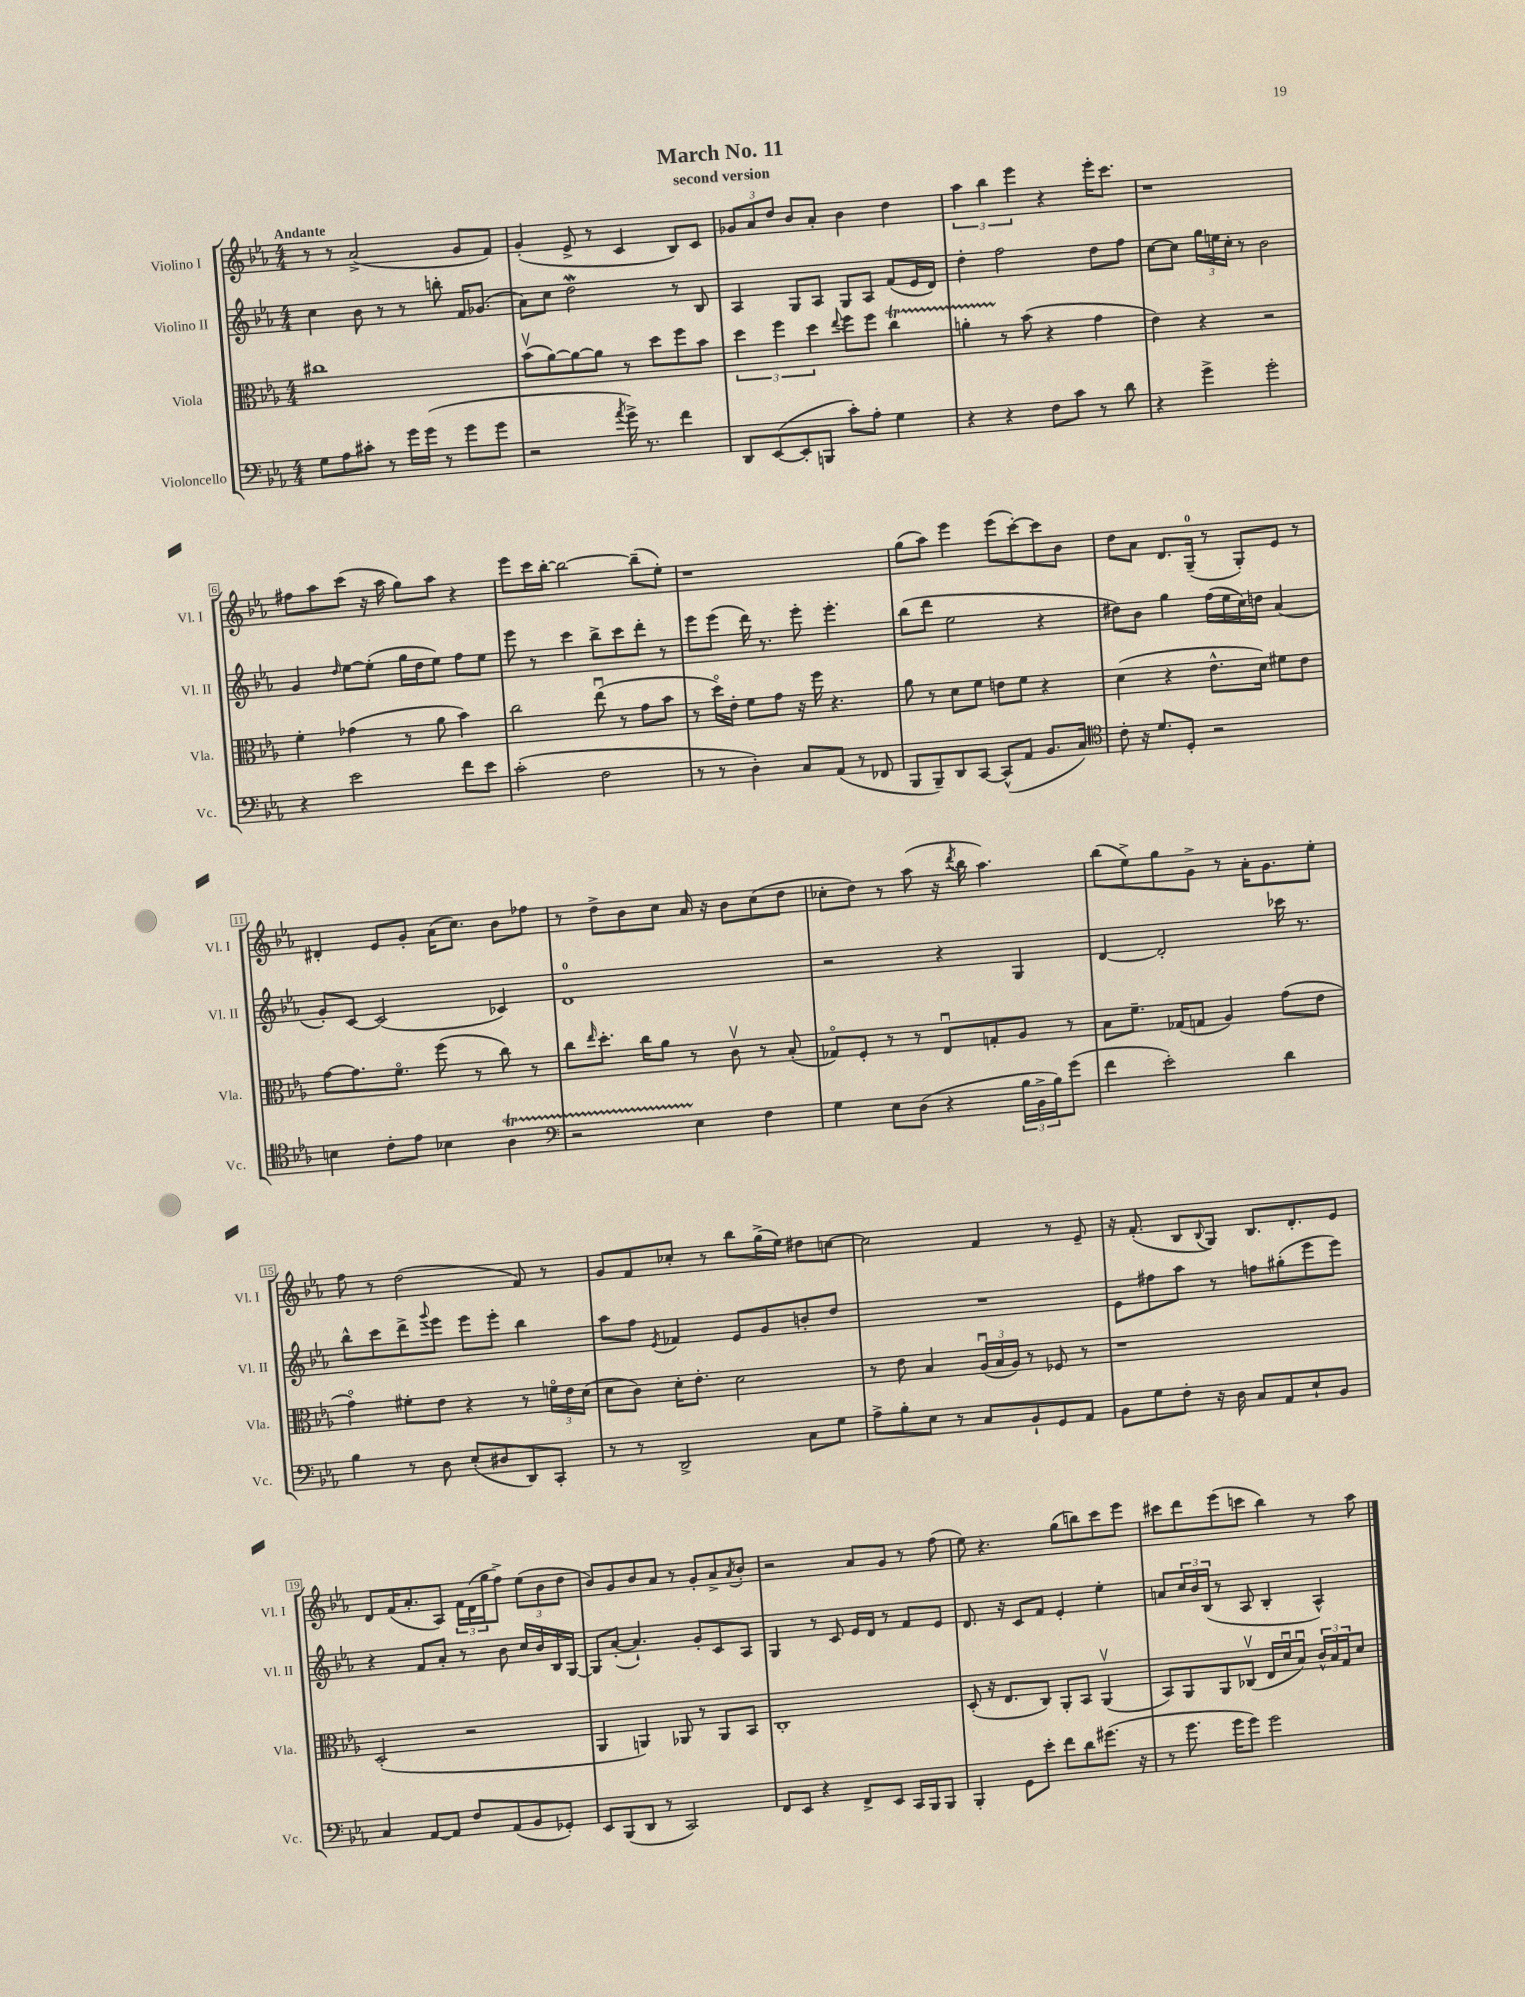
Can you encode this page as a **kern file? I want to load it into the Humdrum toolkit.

**kern	**kern	**kern	**kern
*staff4	*staff3	*staff2	*staff1
*clefF4	*clefC3	*clefG2	*clefG2
*k[b-e-a-]	*k[b-e-a-]	*k[b-e-a-]	*k[b-e-a-]
*M4/4	*M4/4	*M4/4	*M4/4
8G\L	1cc#	4cc\	8r
8A-\	.	.	8r
8c#'\J	.	8b-\	(2a-^/
8r	.	8r	.
16g\LL	.	8r	.
(16g\JJ	.	.	.
8r	.	8bb'\	.
8g\L	.	16f/LK	8g/L
.	.	(8.g-/J	.
8g\J	.	.	8f/J)
=	=	=	=
2r	(8b-v\L	8a-\L)	(4g'/
.	[8a-\)	8cc\J	.
.	8a-\_	2dd\	8e-^/
.	8a-\]J	.	8r
8qa-/	.	.	.
16g^\)	8r	.	4c/
8.r	.	.	.
.	8dd\L	.	.
4f\	8ff\	8r	8B-/L)
.	8b-\J	8B-/	8c/J
=	=	=	=
8DD/L	6dd\	4A-/	12g-/L
.	.	.	12a-/
([8EE-/	.	.	.
.	6ff\	.	12dd/J
8EE-'/]	.	8G/L	8b-/L
.	6dd\	.	.
8BBB/J	.	8A-/J	8a-'/J
.	8qqee-/	.	.
8c'\L)	8ff\L	8G/L	4b-\
8A-'\J	8ff\J	8A-/J	.
4G\	4cc\	(8f/L	4dd\
.	.	16e-/L	.
.	.	16d/JJ)	.
=	=	=	=
4r	4a'\	4dd'\	6aa-\
.	.	.	6bb-\
4r	8r	2ff\	.
.	.	.	6eee-\
.	(8b-\	.	.
8F\L	4r	.	4r
8c\J	.	.	.
8r	4g\	8dd\L	16eee-'\LK
.	.	.	8.ccc\J
8d\	.	8ff\J	.
=	=	=	=
4r	4e-\)	[8cc\L	1r
.	.	8cc\]J	.
4g^\	4r	24gg\LL	.
.	.	24ee\	.
.	.	24cc'\JJ	.
.	.	8r	.
2g'\	2r	2b-\	.
=	=	=	=
4r	4f'\	4g/	8ff#\L
.	.	.	8aa-\
.	.	16qqdd/	.
2e-\	(4g-\	[8ee-\L	(8ccc\J
.	.	(8ee-'\]J	16r
.	.	.	16aa-\
.	8r	16gg\LL	8gg\L)
.	.	16dd\J	.
.	8a-\	8ee-\J)	8aa-\J
8f\L	4b-\)	8ff\L	4r
8e-\J	.	8ee-\J	.
=	=	=	=
(2c'\	2cc\	8eee-\	8eee-\L
.	.	8r	16ccc\L
.	.	.	[16bb-'\JJ
.	.	4ccc\	2bb-\_
2F\	(8ee-u\	8bb-^\L	.
.	8r	8ccc\	.
.	8g\L	8ddd'\J	(8bb-~\]L
.	8b-\J	8r	8ee-'\J)
=	=	=	=
8r	8r	8eee-\L	1r
8r	16ddo\LL)	(8eee-\J	.
.	16e-'\JJ	.	.
4D'\)	8f\L	16ddd\)	.
.	.	8.r	.
.	8g\J	.	.
8C/L	16r	8eee-'\	.
.	16ff\	.	.
(8AA-/J	4.r	4.eee-'\	.
8r	.	.	.
8FF-/	.	.	.
=	=	=	=
8BBB-/L	8a-\	(8bb-\L	(8gg\L
8BBB-~/)	8r	8ddd\J	8aa-\J)
8DD/	8d\L	2ee-\	4eee-\
[8CC/J	8f\J	.	.
(8CC^^/]L	8e\L	.	(8eee-\L
8AA-/J	8f\J	.	[8ccc'\)
8.BB-/L	4r	4r	8ccc\]
.	.	.	8b-\J
16C/Jk)	.	.	.
=	=	=	=
*clefC4	*	*	*
8c'\	(4d\	8dd#\L)	8dd\L
16r	.	8b-\J	8a-\J
8.d/L	.	.	.
.	4r	4gg\	8.d/L
8D'/J	.	.	.
.	.	.	(16G~/Jk
2r	8.e-^^\L	(16ff\LL	8r
.	.	16ee-\	.
.	.	16cc\)	8G'/L)
.	16d\Jk)	16dd\JJ	.
.	8f#\L	(4a-/	8e-/J
.	8e-\J	.	8r
=	=	=	=
4B\	[8g\L	8g'/L)	4d#'/
.	8.g\]	[8c/J	.
8c'\L	.	(2c/]	8e-/L
.	8.fo\J	.	.
8e-\J	.	.	8g'/J
4B-\	(8ff\	.	(16a-\LK
.	.	.	8.cc\J)
.	8r	.	.
4A-\	8cc\)	4c-/)	8b-\L
.	8r	.	8ff-\J
=	=	=	=
*clefF4	*	*	*
2r	8cc\L	1d	8r
.	16qqee-/	.	.
.	8.dd'\J	.	8dd^\L
.	.	.	8b-\
.	16cc\LK	.	.
.	8a-\J	.	8cc\J
4E-\	8r	.	16a-/
.	.	.	16r
.	8cv\	.	8b-\L
4F\	8r	.	(8cc\
.	(8B-'/	.	8dd\J
=	=	=	=
4G\	8G-o/L)	2r	8cc-'\L
.	8F'/J	.	8dd\J)
8E-\L	8r	.	8r
(8D\J	8r	.	(8aa-\
4r	8E-u/L	4r	16r
.	.	.	8qddd/
.	.	.	16bb-\
.	8G'/	.	4.aa-\)
24B-\LL	8A-/J	4G/	.
24BB-^\	.	.	.
24B-\J)	.	.	.
(8g\J	8r	.	.
=	=	=	=
4f\	8B-\L	[4d/	(8bb-\L
.	8.f~\J	.	8ee-^\)
2e-'\)	.	2d'/]	8gg\
.	(16G-/LK	.	.
.	8G/J	.	8g^\J
.	4A-/)	.	8r
.	.	.	16a-'\LK
.	.	.	8.g\
4d\	(8g\L	16ccc-\	.
.	.	8.r	.
.	8e-\J	.	8ee-'\J
=	=	=	=
4B-\	4go\)	8bb-^^\L	8ff\
.	.	8ccc\	8r
8r	8f#'\L	8ddd^\	(2dd\
.	.	8qqggg/	.
8D\	8e-\J	8eee-\J	.
(8E-'/L	4r	8eee-\L	.
8D#/	.	8eee-'\J	.
8DD/)	8r	4bb-\	8f/)
8CC'/J	24fo\LL	.	8r
.	24e-\	.	.
.	(24d\JJ	.	.
=	=	=	=
8r	8d\L	8aa-\L	8g/L
8r	8c\J)	8ff\J	8f/
.	.	8qe-/	.
2DD^/	16d'\LK	4f-/	8cc-'/J
.	8.e-'\J	.	.
.	.	.	8r
.	2d\	8e-/L	8bb-\L
.	.	8g/	(16gg^\L
.	.	.	16ee-\JJ)
8C\L	.	8b'/	8dd#\L
8G\J	.	8dd/J	[8cc\J
=	=	=	=
8A-^\L	8r	1r	2cc\]
8B-'\	8e-\	.	.
8E-\J	4B-/	.	.
8r	.	.	.
8C/L	(24A-u/LL	.	4f/
.	24B-/	.	.
.	24A-/JJ)	.	.
8BB-`/	8r	.	.
8GG/	8F-/	.	8r
8AA-/J	8r	.	8e-~/
=	=	=	=
8BB-\L	1r	8e-\L	16r
.	.	.	(8.f'/
8G\	.	8ff#\	.
8F'\J	.	8aa-\J	8B-/L
.	.	.	8qqB-/
16r	.	8r	8G/J)
16D\	.	.	.
8C/L	.	8ff\L	8.B-/L
8AA-/	.	(8gg#'\	.
.	.	.	8.d'/
8E-`/	.	8eee-\	.
8BB-/J	.	8eee-\J)	8e-/J
=	=	=	=
4C/	(2D'/	4r	8d/L
.	.	.	(16f/K
.	.	.	8.a-'/
[8AA-/L	.	8f/L	.
8AA-/]J	.	8a-'/J	8A-/J)
8F/L	2r	8r	24f\LL
.	.	.	(24d\
.	.	.	24gg\J
(8AA-/	.	8b-\	8ff^\J)
8BB-/	.	16cc/LL	(12ee-\L
.	.	16b-/	.
.	.	.	12b-\
8GG-'/J)	.	16B-/	.
.	.	.	12dd\J
.	.	[16G/JJ	.
=	=	=	=
8EE-/L	4AA-/	8G/]L	8b-/L)
(8BBB-/	.	([8a-'/J	8g/
8DD/J	4AA/)	4.a-`/])	8b-/
8r	.	.	8a-/J
2CC/)	8AA-/	.	8r
.	8r	8g'/L	8g'/L
.	8AA-/L	8c/	8a-^/
.	.	.	8qa-/
.	8BB-/J	8A-/J	8b-'/J
=	=	=	=
8FF/L	1C'	4G/	2r
8EE-/J	.	.	.
4r	.	8r	.
.	.	8c/	.
8FF^/L	.	16e-/LL	8a-/L
.	.	16d/JJ	.
8EE-/J	.	8r	8g/J
16CC/LL	.	8f/L	8r
16BBB-/J	.	.	.
8BBB-/J	.	8e-/J	(8ff\
=	=	=	=
4BBB-'/	(8D'/	8.d/	8ee-\)
.	16r	.	4.r
.	8.E-/L	16r	.
8GG\L	.	8c/L	.
8e-'\J	8C/J)	8f/J	.
8f\L	8AA-'/L	4e-'/	(8gg\L
8d\	8BB-/J	.	8bb\)
(8.g#\J	(4AA-v/	4ee-'\	8ccc\
.	.	.	8eee-\J
16r	.	.	.
=	=	=	=
8r	8BB-/L)	8a/L	8ccc#\L
8.g\	8AA-/	24cc/L	8ddd\
.	.	24b-/	.
.	.	(24B-/JJ	.
.	8AA-/	8r	(8eee-\
16g\LK	.	.	.
8g\J)	(8C-v/J	8A-/	8ccc\J
2g\	16E-/LL	4B-'/	4bb-\)
.	16du/J	.	.
.	8B-u/J)	.	.
.	24c^^/LL	4A-^^/)	8r
.	24B-/	.	.
.	24G/J	.	.
.	8d/J	.	8aa-\
==	==	==	==
*-	*-	*-	*-
